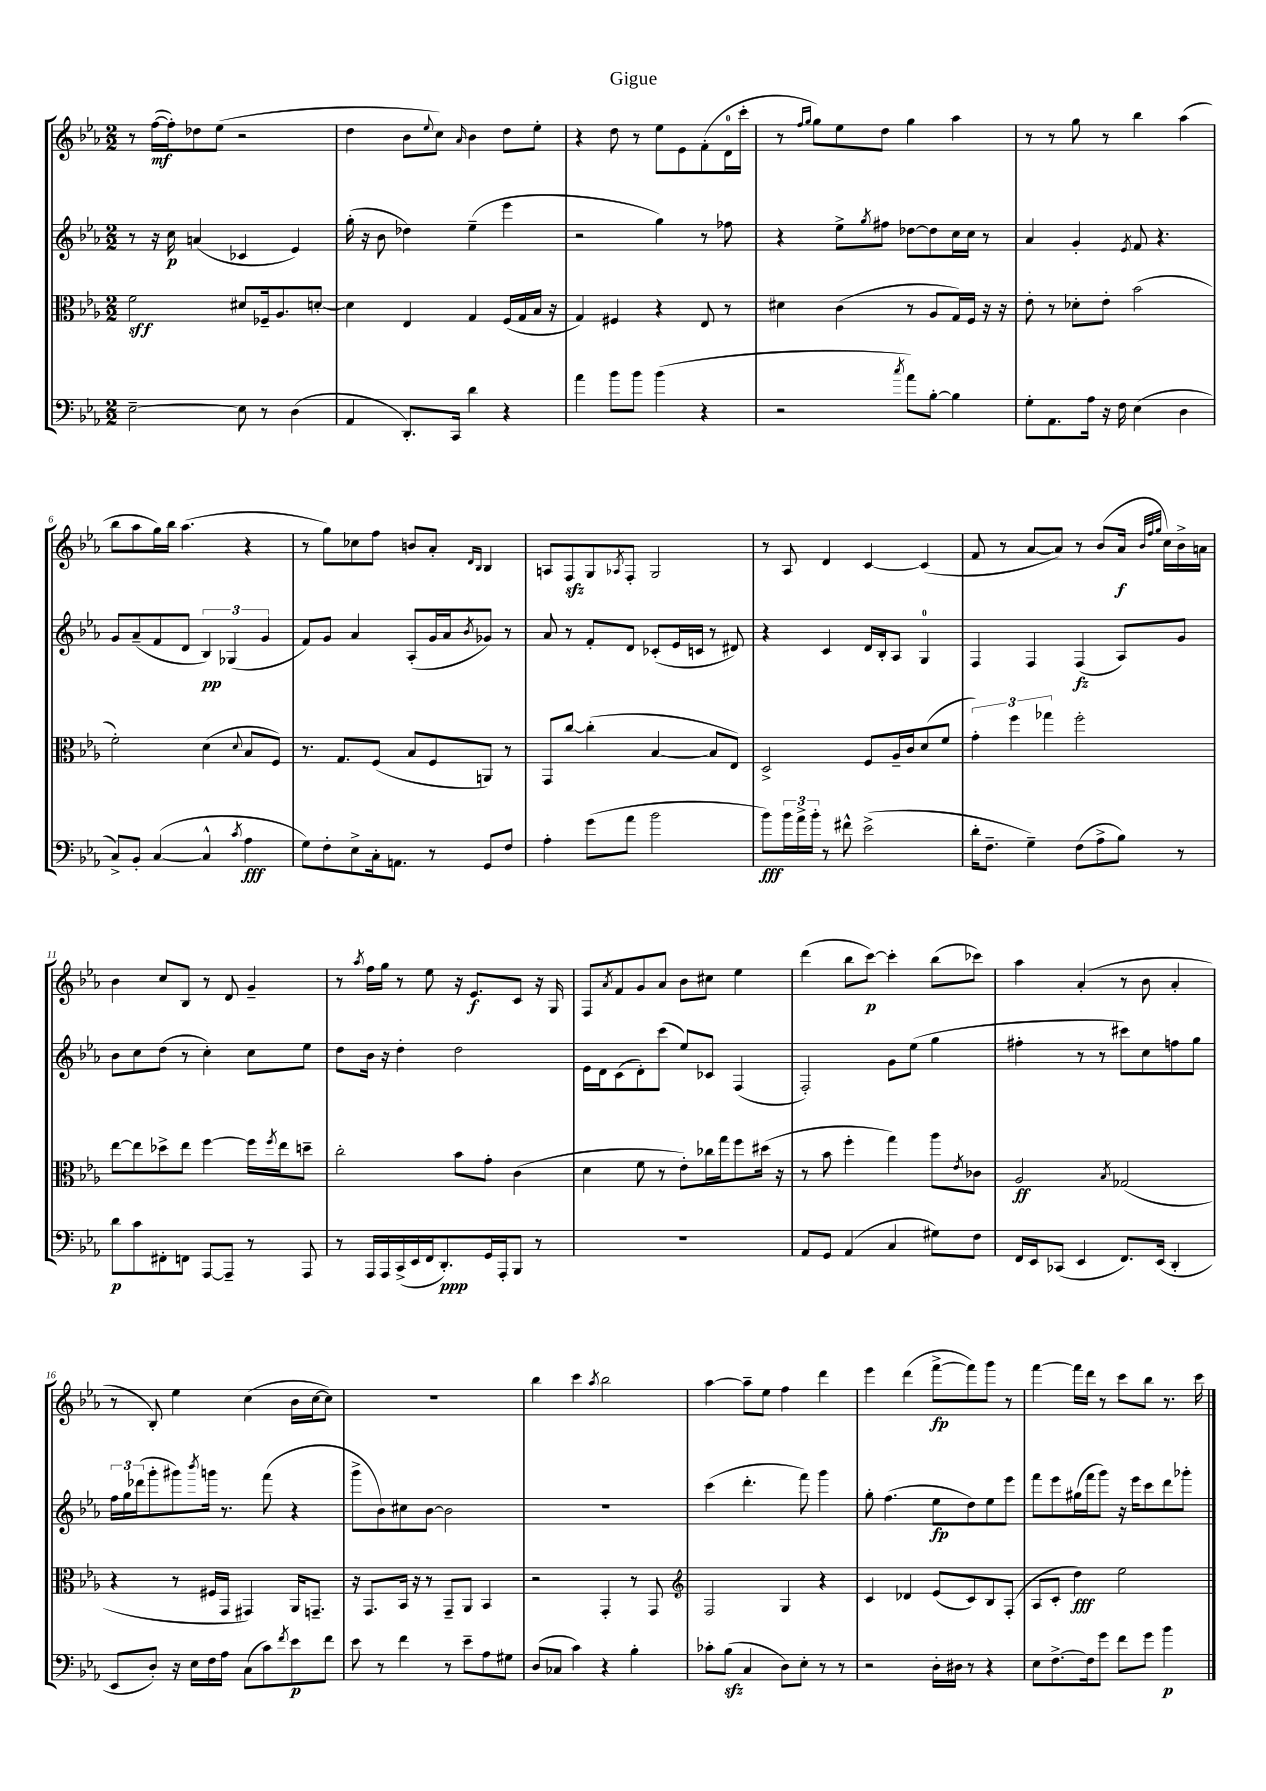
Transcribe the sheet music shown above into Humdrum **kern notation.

**kern	**kern	**kern	**kern
*staff4	*staff3	*staff2	*staff1
*clefF4	*clefC3	*clefG2	*clefG2
*k[b-e-a-]	*k[b-e-a-]	*k[b-e-a-]	*k[b-e-a-]
*M2/2	*M2/2	*M2/2	*M2/2
[2E-~	2f	8r	8r
.	.	16r	([16ff
.	.	16cc	16ff'])
.	.	(4a	8dd-
.	.	.	(8ee-
8E-]	8d#	4c-	2r
8r	16F-~	.	.
.	8.A-	.	.
(4D	.	4e-)	.
.	[8d'	.	.
=	=	=	=
4AA-	4d]	(16gg'	4dd
.	.	16r	.
.	.	8b-	.
8.DD')	4E-	4dd-)	8b-
.	.	.	8qqee-
.	.	.	8cc)
16CC	.	.	.
.	.	.	16qqa-
4d	4G	(4ee-~	4b-
4r	(16F	4eee-	8dd
.	16G	.	.
.	16B-	.	8ee-'
.	16r	.	.
=	=	=	=
4a-	4G)	2r	4r
8b-	4F#	.	8dd
8b-	.	.	8r
(4b-	4r	4gg)	8ee-
.	.	.	8e-
4r	8E-	8r	(8f'
.	8r	8ff-	16d
.	.	.	16ccc'
=	=	=	=
2r	4d#	4r	8r
.	.	.	16qqff
.	.	.	16qqgg
.	.	.	8gg)
.	(4c	8ee-^	8ee-
.	.	8qgg	.
.	.	8ff#	8dd
8qcc	.	.	.
8a-)	8r	[8dd-	4gg
[8B-'	8A-	8dd-]	.
4B-]	16G)	16cc	4aa-
.	16F	16cc	.
.	16r	8r	.
.	16r	.	.
=	=	=	=
8G'	8e-'	4a-	8r
8.AA-	8r	.	8r
.	8d-'	4g'	8gg
16A-	.	.	.
16r	8e-'	.	8r
16F	.	.	.
.	.	8qe-	.
(4E-	(2b-	8f	4bb-
.	.	4.r	.
4D	.	.	(4aa-
=	=	=	=
8C^)	2f')	8g	8bb-
8BB-'	.	(8a-~	8aa-
([4C	.	8f	16gg)
.	.	.	16bb-
.	.	8d	(4.aa-
4C^^]	(4d	6B-)	.
.	.	(6G-	.
8qc	8qqd	.	.
4A-	8B-	.	4r
.	.	6g	.
.	8F)	.	.
=	=	=	=
8G)	8.r	8f)	8r
8F'	.	8g	8gg)
.	8.G	.	.
8E-^	.	4a-	8cc-
16C'	(8F	.	8ff
8.AA	.	.	.
.	8B-	(8A-'	8b
8r	8F	16g	8a-'
.	.	16a-	.
.	.	.	16qqd
.	.	8qb-	16qqB-
8GG	8AA)	8g-)	4B-
8F	8r	8r	.
=	=	=	=
4A-'	8GG	8a-	8A
.	[8cc	8r	8F
(8g	(4cc']	8f'	8G
.	.	.	8qA-
8a-	.	8d	8F'
2b-	[4B-	(8c-'	2G
.	.	16e-	.
.	.	16c	.
.	8B-]	8r	.
.	8E-)	8d#)	.
=	=	=	=
8b-)	2D^	4r	8r
24b-	.	.	8A-
24a-^	.	.	.
24b-'	.	.	.
8r	.	4c	4d
8f#^^	.	.	.
(2e-^	8F	16d	[4c
.	.	16B-'	.
.	16A-~	8A-	.
.	16c	.	.
.	(8d	4G	(4c]
.	8f	.	.
=	=	=	=
16d'	6g')	4F	8f
8.F~	.	.	.
.	.	.	8r
.	6ff	.	.
4G~)	.	4F	[8a-
.	6gg-	.	.
.	.	.	8a-])
(8F	2ff'	(4F	8r
8A-^	.	.	(8b-
8B-)	.	8A-)	16a-
.	.	.	32qqb-
.	.	.	32qqff
.	.	.	32qqgg
.	.	.	16cc)
8r	.	8g	16b-^
.	.	.	16a
=	=	=	=
8d	[8ee-	8b-	4b-
8c	8ee-]	8cc	.
8FF#'	8dd-^	(8dd	8cc
8FF	8ee-	8r	8B-
[8AAA-	[4ff	4cc')	8r
8AAA-~]	.	.	8d
8r	16ff]	8cc	4g~
.	8qff	.	.
.	16ee-	.	.
8AAA-	8dd~	8ee-	.
=	=	=	=
8r	2cc'	8dd	8r
.	.	.	8qaa-
16AAA-	.	16b-	16ff
16AAA-	.	16r	16gg
(16CC^	.	4dd'	8r
16EE-	.	.	.
16FF	.	.	8ee-
8.DD')	.	.	.
.	8b-	2dd	16r
.	.	.	8.e-
16GG	8g'	.	.
16AAA-'	.	.	.
8BBB-	(4c	.	8c
8r	.	.	16r
.	.	.	16G
=	=	=	=
1r	4d	16e-	8F
.	.	16d	.
.	.	.	8qa-
.	.	(8c	8f
.	8f	8d')	8g
.	8r	(8ccc	8a-
.	8e-')	8ee-)	8b-
.	16cc-	8c-	8cc#
.	16gg	.	.
.	8ff	(4F	4ee-
.	(16dd#	.	.
.	16r	.	.
=	=	=	=
8AA-	8r	2F')	(4ddd
8GG	8b-	.	.
(4AA-	4ff'	.	8bb-
.	.	.	[8ccc)
4C	4gg)	8g	4ccc']
.	.	(8ee-	.
8G#)	8aa-	4gg	(8bb-
.	8qe-	.	.
8F	8c-	.	8ccc-)
=	=	=	=
16FF	2A-	4ff#'	4aa-
16EE-	.	.	.
(8CC-	.	.	.
4EE-	.	8r	(4a-'
.	.	8r	.
.	8qB-	.	.
8.FF)	(2G-	8ccc#)	8r
.	.	8cc	8b-
(16EE-	.	.	.
4DD'	.	8ff	4a-'
.	.	8gg	.
=	=	=	=
8EE-	4r	24ff	8r
.	.	24gg	.
.	.	(24ddd-	.
8D')	.	8ggg'	8B-')
16r	8r	8ggg#)	4ee-
16E-	.	.	.
.	.	8qbbb-	.
16F	16F#	16ggg	.
16A-	16GG	8.r	.
(8C	4GG#)	.	(4cc
8c)	.	(8fff	.
8qf	.	.	.
8e-	16AA-	4r	16b-
.	8.GG~	.	[16cc
8f	.	.	8cc])
=	=	=	=
8e-	16r	8ggg^	1r
.	8.GG	.	.
8r	.	8b-)	.
4f	16BB-	8cc#	.
.	16r	.	.
.	8r	[8b-	.
8r	8GG~	2b-]	.
8e-~	8AA-	.	.
8A-	4BB-	.	.
8G#	.	.	.
=	=	=	=
(8D	2r	1r	4bb-
8C-	.	.	.
4c)	.	.	4ccc
.	.	.	8qaa-
4r	4GG'	.	2bb-
4B-'	8r	.	.
.	8GG	.	.
=	=	=	=
*	*clefG2	*	*
8c-'	2F	(4ccc	[4aa-
(8B-	.	.	.
4C	.	4.ddd'	8aa-~]
.	.	.	8ee-
8D)	4G	.	4ff
8E-'	.	8fff)	.
8r	4r	4ggg	4ddd
8r	.	.	.
=	=	=	=
2r	4c	8gg'	4eee-
.	.	(4.ff	.
.	4d-	.	(4ddd
16D'	(8e-	8ee-	[8fff^
16D#	.	.	.
8r	8c)	8dd)	8fff])
4r	8B-	8ee-	8ggg
.	(8F'	8eee-	8r
=	=	=	=
8E-	8A-	8fff	[4fff
[8.F^	8c'	8eee-	.
.	4dd)	(16gg#	16fff]
16F]	.	16fff	16ddd
8g	.	8ggg)	8r
8f	2ee-	16r	8ccc
.	.	16eee-	.
8g	.	8ccc	8bb-
4b-	.	8ddd	8.r
.	.	8ggg-'	.
.	.	.	16ccc
==	==	==	==
*-	*-	*-	*-
